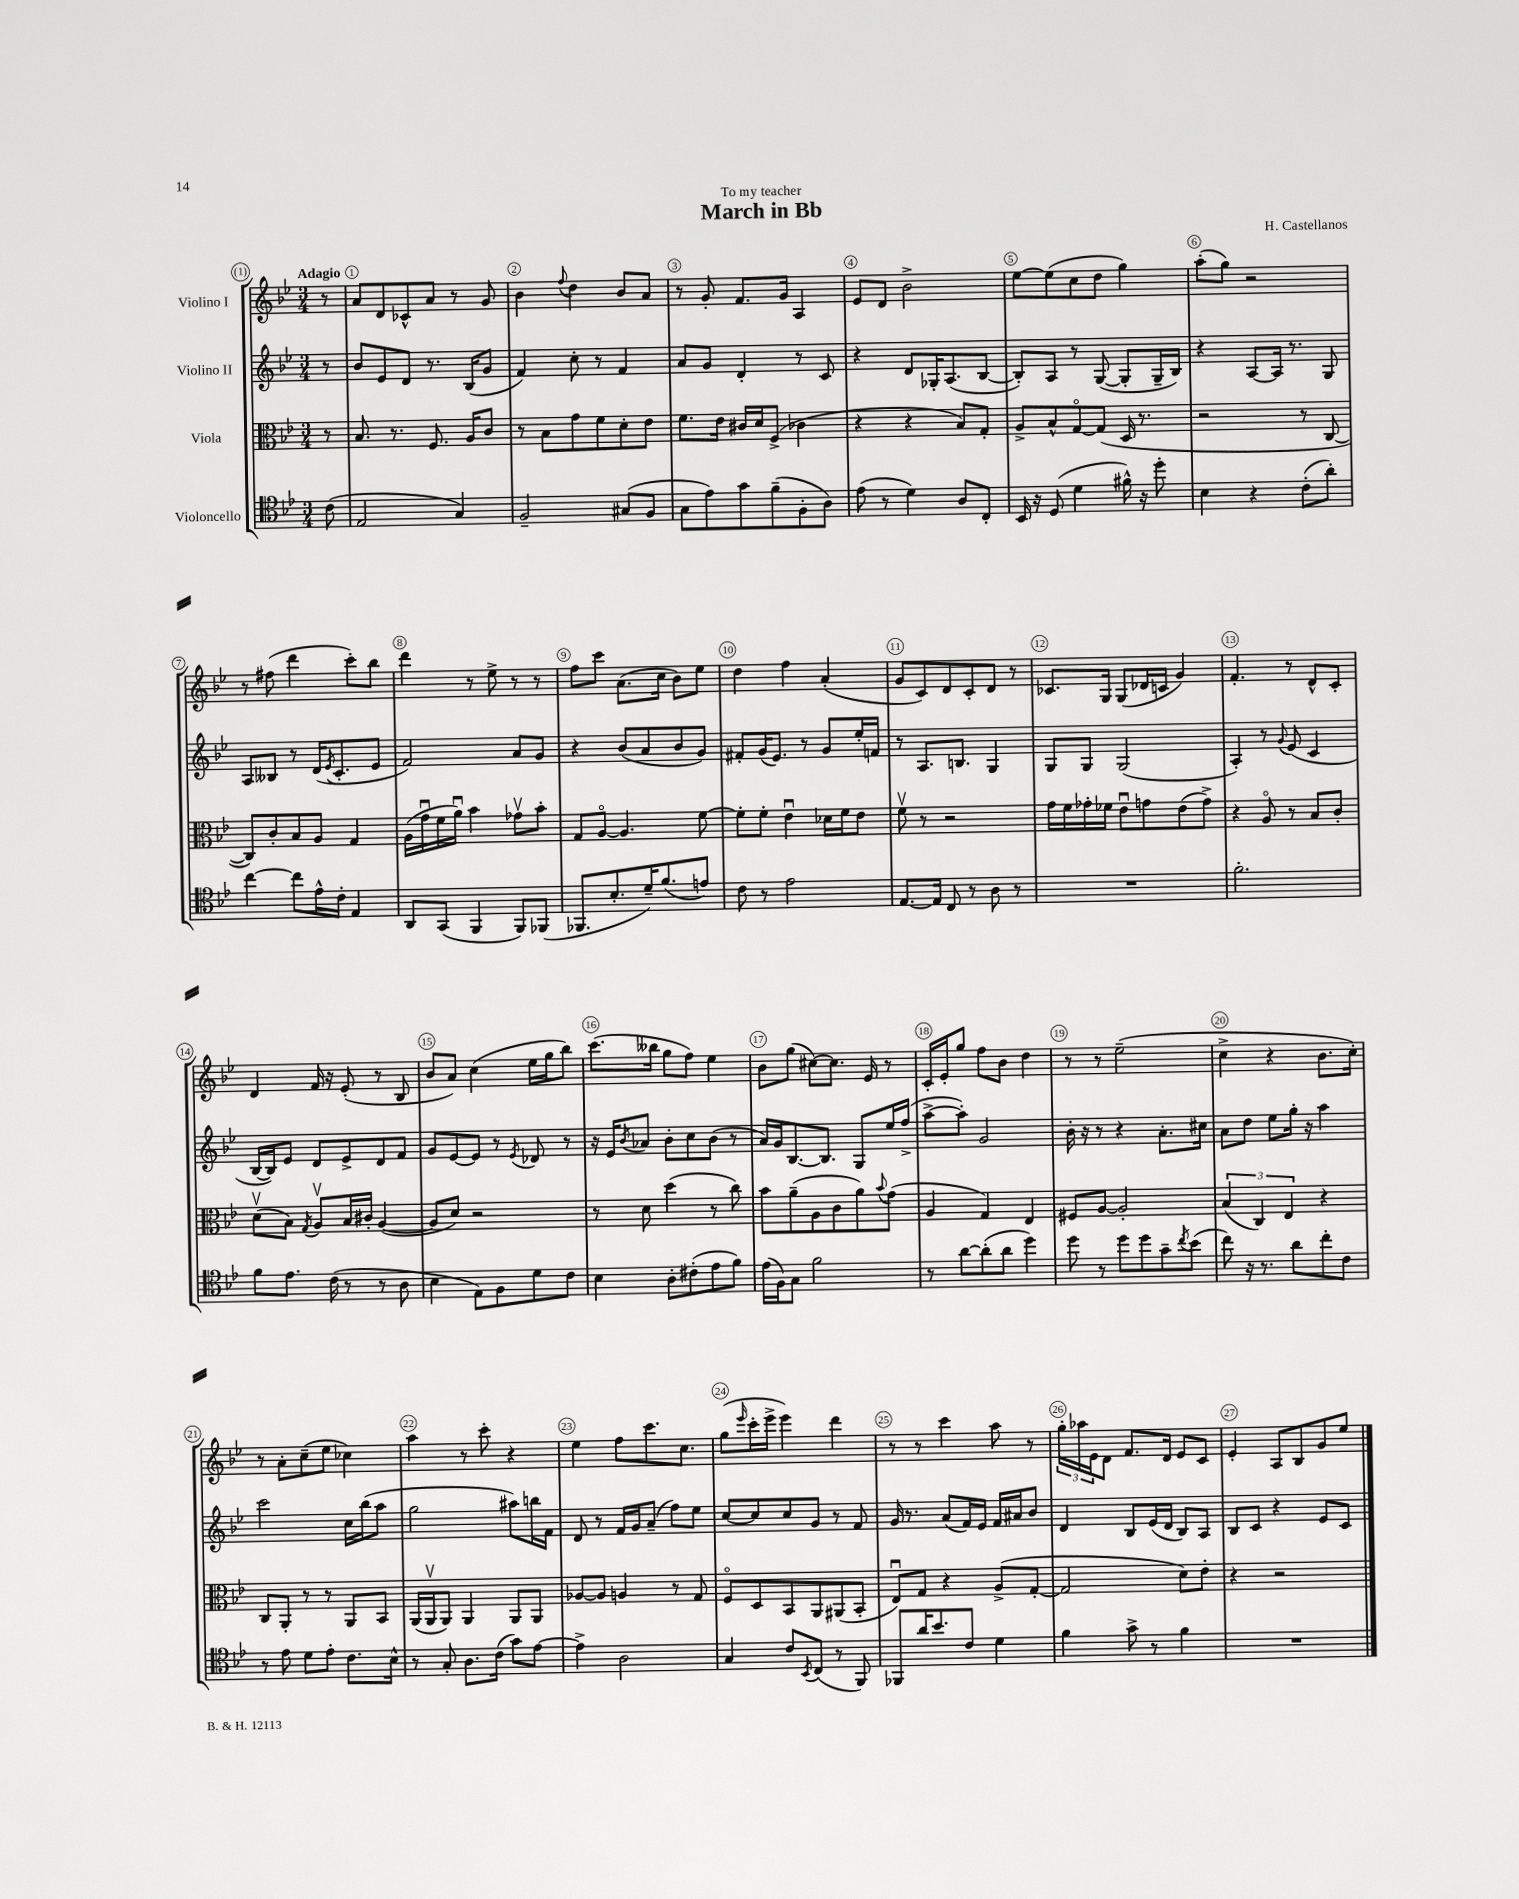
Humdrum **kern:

**kern	**kern	**kern	**kern
*staff4	*staff3	*staff2	*staff1
*clefC4	*clefC3	*clefG2	*clefG2
*k[b-e-]	*k[b-e-]	*k[b-e-]	*k[b-e-]
*M3/4	*M3/4	*M3/4	*M3/4
(8c	8r	8r	8r
=	=	=	=
2E-	8.B-	8b-	8a
.	.	8e-	8d
.	8.r	.	.
.	.	8d	8c-^^
.	8.F	8.r	8a
4G)	.	.	8r
.	16A	(16B-	.
.	8c	8g	8g
=	=	=	=
2F~	8r	4f)	4b-
.	8B-	.	.
.	.	.	8qqff
.	8g	8cc'	4dd
.	8f	8r	.
(8G#	8d'	4f	8b-
8F	8e-	.	8a
=	=	=	=
8G	8.f	8a	8r
8e-)	.	8g	8g'
.	16e-	.	.
8g	16c#	4d'	8.f
.	16d	.	.
(8f~	(8F^	.	.
.	.	.	16g
8F'	4c-	8r	4A
8A)	.	8c	.
=	=	=	=
(8e-	4r	4r	8e-
8r	.	.	8d
4d)	4r	8d	2b-^
.	.	16G-'	.
.	.	(8.A	.
8A	8B-)	.	.
8C'	8G'	[8B-	.
=	=	=	=
16BB-	8A^	8B-'])	[8ee-
16r	.	.	.
(8D	8B-^^	8A	(8ee-]
4d	[8Go	8r	8cc
.	(8G]	([8G	8dd
16f#^^)	16D	8G']	4gg)
16r	8.r	.	.
8dd'	.	16G~	.
.	.	16B-)	.
=	=	=	=
4B-	2r	4r	(8aa'
.	.	.	8gg)
4r	.	[8A	2r
.	.	16A]	.
.	.	8.r	.
(8c'	8r	.	.
8a')	[8C	8G	.
=	=	=	=
[4cc	8C])	8A	8r
.	8c'	8B--	(8ff#
8cc]	8B-	8r	4ddd
16e-^^	8A	(16d	.
.	.	8qe-	.
16c'	.	8.c'	.
4E-	4G	.	8ccc')
.	.	8e-	8bb-
=	=	=	=
8AA	(16A	2f)	4ddd
.	16gu	.	.
(8GG	16f	.	.
.	16au)	.	.
4FF	4b-	.	8r
.	.	.	8ee-^
8FF)	8g-v	8a	8r
(8FF-	8b-'	8g	8r
=	=	=	=
8.FF-	8G	4r	8ff
.	[8Ao	.	8ccc
8.B-'	.	.	.
.	4.A]	(8b-	(8.a
16d~)	.	8a	.
(8.f	.	.	16cc
.	.	8b-	8b-)
8e)	[8f	8g)	8ee-
=	=	=	=
8c	8f']	8f#'	4dd
8r	8f'	(16g	.
.	.	8.e-)	.
2e-	4e-u	.	4ff
.	.	8r	.
.	16d-	8g	(4a'
.	16f	.	.
.	8e-	16ee-'	.
.	.	16f	.
=	=	=	=
[8.E-	8fv	8r	8g
.	8r	8.A	8c)
16E-]	.	.	.
8C	2r	.	8d
.	.	8.B	.
8r	.	.	8c'
8A	.	4G	8d
8r	.	.	8r
=	=	=	=
2.r	16g	8G	8.c-
.	16f	.	.
.	16g-'	8G	.
.	16f-	.	16G
.	8e-u	(2G	(8G
.	8g	.	16d-
.	.	.	16c
.	(8e-	.	4g)
.	8g^)	.	.
=	=	=	=
2.f'	4r	4A')	4.f'
.	8Ao	8r	.
.	.	8qqg	.
.	8r	(8e-	8r
.	8B-	4c	8d^^
.	8c'	.	8c'
=	=	=	=
8f	(8dv	[16B-	4d
.	.	16B-])	.
8.e-	8B-)	8e-	.
.	8qG	.	.
.	8Av	8d	16f
(16c	.	.	16r
8r	16B-	8e-^	(8e-'
.	16c#'	.	.
8r	([4A	8d	8r
8A	.	8f	8B-
=	=	=	=
4B-	8A]	8g	8b-
.	8d)	[8e-	8a)
8E-)	2r	8e-]	(4cc
8F	.	8r	.
.	.	8qe-	.
8d	.	8d-	16ee-
.	.	.	16gg
8c	.	8r	8bb-)
=	=	=	=
4B-	8r	16r	(8.ccc
.	.	16e-	.
.	.	8qb-	.
.	8d	8a-	.
.	.	.	16bb--
8A'	(4dd	8b-'	8gg
(8c#'	.	8cc	8ff)
8e-	8r	(8b-	4ee-
8f)	8cc)	8r	.
=	=	=	=
(16e-	8b-	16a)	8b-
16F)	.	16g	.
8G	(8a~	[8.B-	(8gg
2f	8A	.	[8cc#)
.	.	8.B-]	.
.	8c	.	8.cc#]
.	8a)	8G	.
.	.	.	16e-
.	8qqb-	.	.
.	(8g	16ee-	8r
.	.	(16ff^	.
=	=	=	=
8r	4A	[8aa^	16c'
.	.	.	16e-'
[8a	.	8aa'])	8gg
(8a']	4G)	2g	8ff
8a	.	.	8b-
4dd)	4E-	.	4dd
=	=	=	=
8dd	8F#	16b-'	8r
.	.	16r	.
8r	[8A	8r	8r
8dd	2A']	4r	(2ee-~
8dd	.	.	.
8g~	.	8.a'	.
8qcc	.	.	.
(8b-	.	.	.
.	.	16cc#	.
=	=	=	=
8cc)	(6B-	8a	4cc^
16r	.	8dd	.
.	6C)	.	.
8.r	.	.	.
.	.	8ee-	4r
.	6E-	.	.
8a	.	16gg'	.
.	.	16r	.
8cc'	4r	4aa	8.b-
8c	.	.	.
.	.	.	16cc')
=	=	=	=
8r	8C	2ccc	8r
8e-	8AA'	.	8a'
8d	8r	.	(8cc~
8e-'	8r	.	8ee-
8.c	8AA	16cc	4cc-)
.	.	(16bb-	.
.	8BB-	8aa	.
16B-^^	.	.	.
=	=	=	=
8r	(16AA	2gg	4aa
.	16AAv	.	.
8G'	8AA)	.	.
8.A	4AA	.	8r
.	.	.	8ccc'
(16c	.	.	.
8g)	8AA	8aa#)	4r
[8e-	8AA	16bb	.
.	.	16f	.
=	=	=	=
4e-^]	[8A-	8d	4ee-
.	8A-]	8r	.
2A	4A	16f	8ff
.	.	16g	.
.	.	(8a~	8.ccc
.	8r	8ff)	.
.	.	.	8.cc
.	8G	8ee-	.
=	=	=	=
4G	8Fo	[8cc	(8gg
.	.	.	16qqeee-
.	8D	8cc]	16ccc'
.	.	.	16eee-^
8c	8BB-	8cc	4eee-)
8qBB-	.	.	.
(8C	8AA	8g	.
8r	(8AA#	8r	4ddd
8FF)	8BB-'	8f	.
=	=	=	=
8FF-	8E-u)	16g	8r
.	.	8.r	.
16a	8G	.	8r
8.b-	.	.	.
.	4r	(8a	4ccc
8c	.	16f)	.
.	.	16e-	.
4d	(8A^	16f	8aa
.	.	16a#	.
.	[8G'	8b-	8r
=	=	=	=
4f	2G]	4d	24gg'
.	.	.	24aa-
.	.	.	24e-
.	.	.	8d
8g^	.	8B-	8.f
8r	.	(16e-	.
.	.	16d	16d
4f	8d)	8B-)	8e-
.	8e-'	8A	8c
=	=	=	=
2.r	4r	8B-	4e-'
.	.	8c	.
.	2r	4r	8A
.	.	.	8B-
.	.	8e-	8g
.	.	8c	8ee-
==	==	==	==
*-	*-	*-	*-
